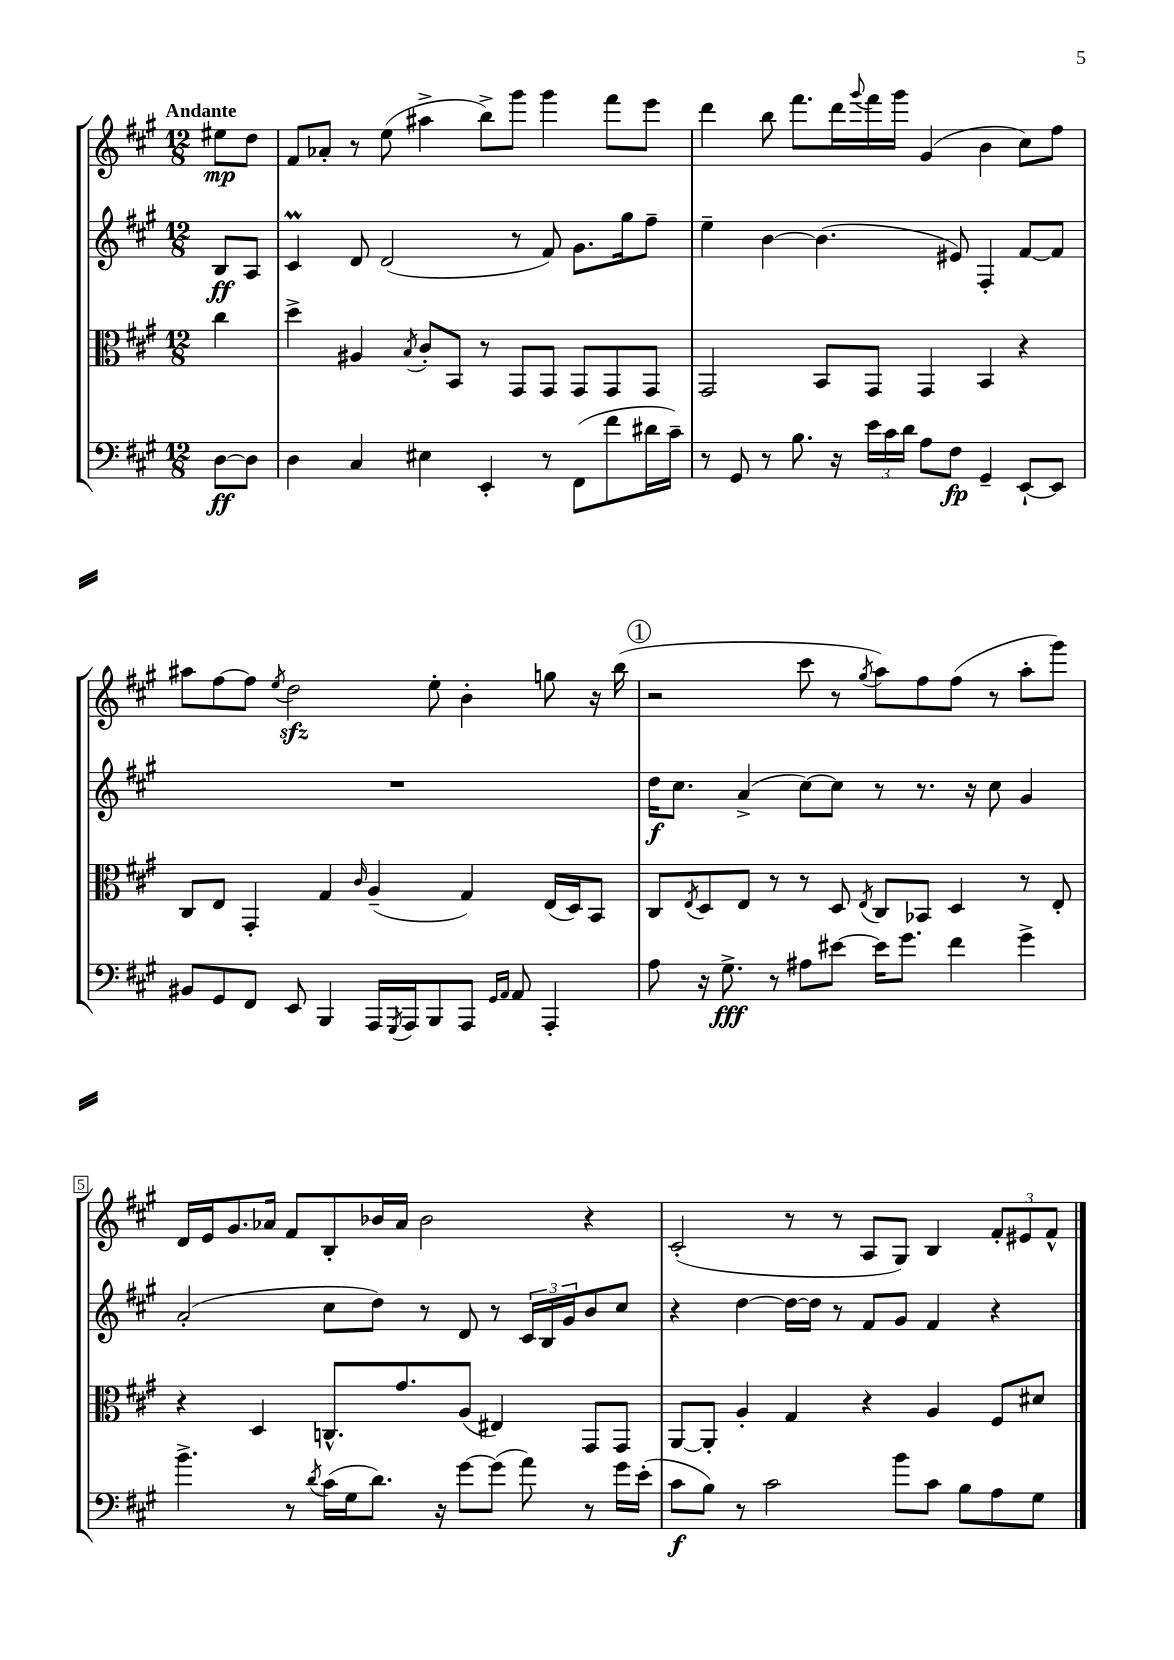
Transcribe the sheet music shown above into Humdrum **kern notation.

**kern	**kern	**kern	**kern
*staff4	*staff3	*staff2	*staff1
*clefF4	*clefC3	*clefG2	*clefG2
*k[f#c#g#]	*k[f#c#g#]	*k[f#c#g#]	*k[f#c#g#]
*M12/8	*M12/8	*M12/8	*M12/8
[8D	4cc#	8B	8ee#
8D]	.	8A	8dd
=	=	=	=
4D	4dd^	4c#	8f#
.	.	.	8a-'
4C#	4A#	8d	8r
.	.	(2d	(8ee
.	8qB	.	.
4E#	8c#'	.	4aa#^
.	8BB	.	.
4EE'	8r	.	8bb^)
.	8GG#	8r	8ggg#
8r	8GG#	8f#)	4ggg#
(8FF#	8GG#	8.g#	.
8f#	8GG#	.	8fff#
.	.	16gg#	.
16d#	8GG#	8ff#~	8eee
16c#~)	.	.	.
=	=	=	=
8r	2GG#	4ee~	4ddd
8GG#	.	.	.
8r	.	[4b	8bb
8.B	.	.	8.fff#
.	8BB	(4.b]	.
16r	.	.	16ddd
.	.	.	8qqggg#
24e	8GG#	.	16fff#
24c#	.	.	.
.	.	.	16ggg#
24d	.	.	.
8A	4GG#	.	(4g#
8F#	.	8e#)	.
4GG#~	4BB	4F#'	4b
[8EE`	4r	[8f#	8cc#)
8EE]	.	8f#]	8ff#
=	=	=	=
8BB#	8C#	1.r	8aa#
8GG#	8E	.	[8ff#
8FF#	4GG#'	.	8ff#]
.	.	.	8qee
8EE	.	.	2dd
4BBB	4G#	.	.
.	16qqc#	.	.
16AAA	(4A~	.	.
8qGGG#	.	.	.
16AAA	.	.	.
8BBB	.	.	8ee'
8AAA	4G#)	.	4b'
16qqGG#	.	.	.
16qqAA	.	.	.
8AA	.	.	.
4AAA'	(16E	.	8gg
.	16D)	.	.
.	8BB	.	16r
.	.	.	(16bb
=	=	=	=
8A	8C#	16dd	2r
.	.	8.cc#	.
.	8qE	.	.
16r	8D	.	.
8.G#^	.	.	.
.	8E	(4a^	.
8r	8r	.	.
8A#	8r	[8cc#)	8ccc#
[8e#	8D	8cc#]	8r
.	8qE	.	8qgg#
16e#]	8C#	8r	8aa)
8.g#	.	.	.
.	8BB-	8.r	8ff#
4f#	4D	.	(8ff#
.	.	16r	.
.	.	8cc#	8r
4g#^	8r	4g#	8aa'
.	8E'	.	8ggg#)
=	=	=	=
4.b^	4r	(2a'	16d
.	.	.	16e
.	.	.	8.g#
.	4D	.	.
.	.	.	16a-
8r	.	.	8f#
8qd	.	.	.
(16c#	8.C^^	8cc#	8B'
16G#	.	.	.
8.d)	.	8dd)	16b-
.	8.g#	.	16a-
.	.	8r	2b-
16r	.	.	.
[8g#	(8A	8d	.
(8g#]	4E#)	8r	.
8a)	.	24c#	.
.	.	24B	.
.	.	24g#	.
8r	8GG#	8b	4r
16g#	8GG#	8cc#	.
(16e'	.	.	.
=	=	=	=
8c#	[8AA	4r	(2c#'
8B)	8AA']	.	.
8r	4A'	[4dd	.
2c#	.	.	.
.	4G#	16dd_	8r
.	.	16dd]	.
.	.	8r	8r
.	4r	8f#	8A
8b	.	8g#	8G#)
8c#	4A	4f#	4B
8B	.	.	.
8A	8F#	4r	12f#'
.	.	.	12e#
8G#	8d#	.	.
.	.	.	12f#^^
==	==	==	==
*-	*-	*-	*-
